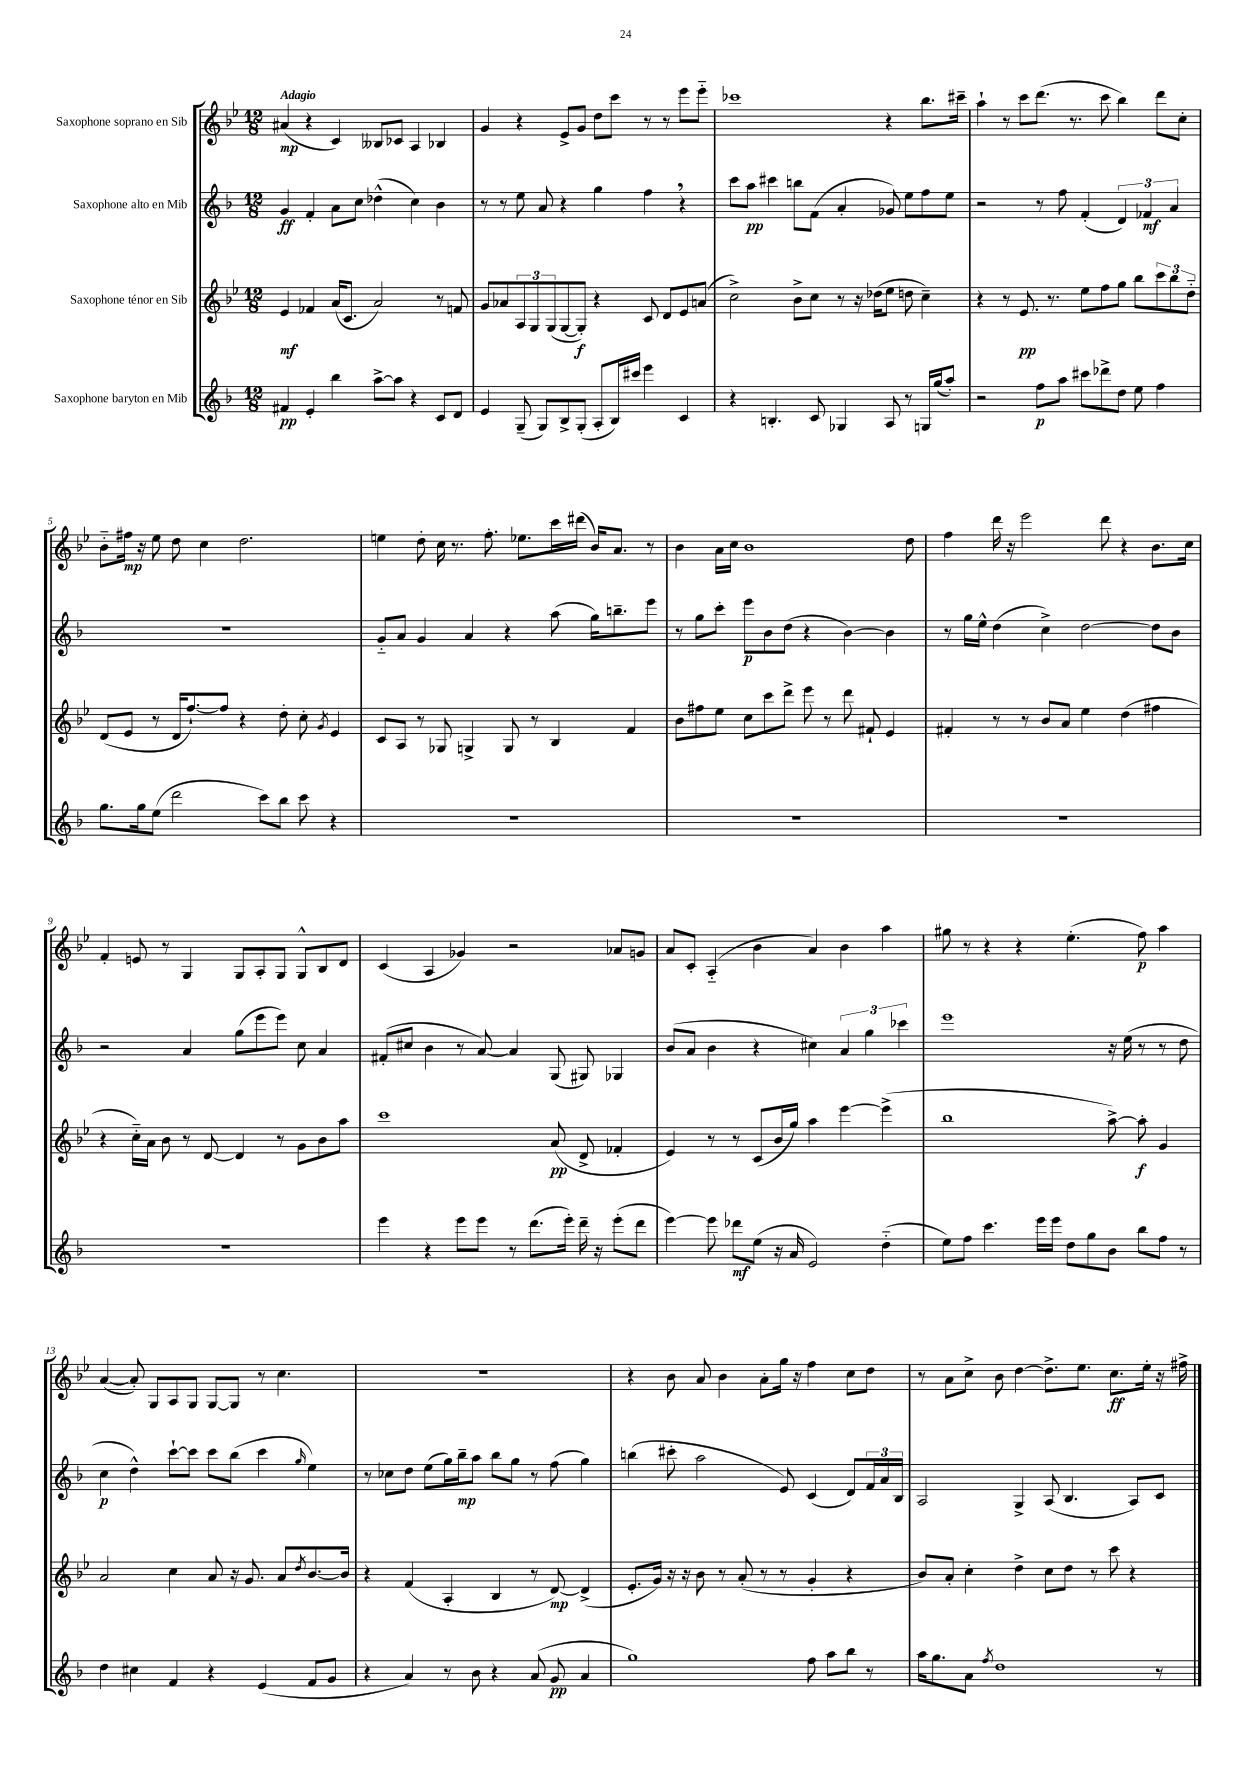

**kern	**kern	**kern	**kern
*staff4	*staff3	*staff2	*staff1
*clefG2	*clefG2	*clefG2	*clefG2
*k[b-]	*k[b-e-]	*k[b-]	*k[b-e-]
*M12/8	*M12/8	*M12/8	*M12/8
4f#/	4e-/	4g/	(4a#/
4e'/	4f-/	4f'/	4r
4bb-\	(16a/LK	8a\L	4c/)
.	8.c/J	.	.
.	.	8cc\J	.
[8aa^\L	2a/)	(4dd-^^\	8B--/L
8aa\]J	.	.	8c-/J
4r	.	4cc\)	4A/
8c/L	8r	4b-\	4B-/
8d/J	8f/	.	.
=	=	=	=
4e/	8g/L	8r	4g/
.	8a-/	8r	.
(8G~/	12A/	8ee\	4r
.	12G/	.	.
8G/L)	.	8a/	.
.	(12G/	.	.
8B-^/	[8G/	4r	8e-^/L
(8G'/J	8G'/]J)	.	8g/J
8A'/L	4r	4gg\	8dd\L
16B-/L)	.	.	8ccc\J
16ccc#/JJ	.	.	.
4eee\	8c/	4ff\	8r
.	8d/L	.	8r
4c/	8e-/	4r	8eee-\L
.	(8a/J	.	8eee-'~\J
=	=	=	=
4r	2cc^\)	8ccc\L	1ccc-
.	.	8aa\J	.
4.B'/	.	4ccc#\	.
.	8b-^\L	8bb\L	.
8c/	8cc\J	(8f\J	.
4G-/	8r	4a'/	.
.	16r	.	.
.	(16dd-\LK	.	.
8A/	8ee-\J	8g-/)	4r
8r	8dd\	8ee\L	.
16G/LL	4cc~\)	8ff\	8.bb-\L
(16gg/J	.	.	.
8aa'/J)	.	8ee\J	.
.	.	.	16ccc#~\Jk
=	=	=	=
2r	4r	2r	4aa`\
.	8r	.	8r
.	8.e-/	.	8ccc\L
8ff\L	.	8r	(8.ddd\J
.	8.r	.	.
8aa\J	.	8ff\	.
.	.	.	8.r
8ccc#\L	8ee-\L	(4f'/	.
8ddd-^\	8ff\	.	8ccc\
8dd\J	8gg\J	6d/)	4bb-\)
8ee\	8bb-\L	.	.
.	.	6f-/	.
4ff\	12ccc\	.	8ddd\L
.	12bb-\	6a/	.
.	.	.	8cc'\J
.	12dd'~\J	.	.
=	=	=	=
8.gg\L	(8d/L	1.r	8b-'~\L
.	8e-/J	.	16ff#\Jk
16gg\k	.	.	16r
(8ee\J	8r	.	8ee-\
2ddd\	16d/LK	.	8dd\
.	[8.ff`/)	.	.
.	.	.	4cc\
.	8ff/]J	.	.
.	4r	.	2.dd\
8ccc\L)	.	.	.
8bb-\J	8dd'\	.	.
8ccc\	8cc'\	.	.
.	8qg/	.	.
4r	4e-/	.	.
=	=	=	=
1.r	8c/L	8g'~/L	4ee\
.	8A/J	8a/J	.
.	8r	4g/	8dd'\
.	8G-/	.	16cc\
.	.	.	8.r
.	4G^/	4a/	.
.	.	.	8.ff'\
.	8G/	4r	.
.	.	.	8.ee-\L
.	8r	.	.
.	4B-/	(8aa\	16ccc\L
.	.	.	(16ddd#\JJ
.	.	16gg\LK)	16b-/LK)
.	.	8.bb~\	8.a/J
.	4f/	.	.
.	.	8eee\J	8r
=	=	=	=
1.r	8b-\L	8r	4b-\
.	8ff#\	8gg\L	.
.	8ee-\J	8ccc'\J	16a\LL
.	.	.	16cc\JJ
.	8cc\L	8eee\L	1b-
.	8ccc\	8b-\	.
.	8ddd^\J	(8dd\J	.
.	8eee-\	4r	.
.	8r	.	.
.	8ddd\	[4b-\)	.
.	8f#`/	.	.
.	4e-/	4b-\]	.
.	.	.	8dd\
=	=	=	=
1.r	4f#'/	8r	4ff\
.	.	16gg\LL	.
.	.	16ee^^\JJ	.
.	8r	(4dd\	16ddd\
.	.	.	16r
.	8r	.	2eee-\
.	8b-/L	4cc^\)	.
.	8a/J	.	.
.	4ee-\	[2dd\	.
.	.	.	8ddd\
.	(4dd\	.	4r
.	4ff#\	8dd\]L	8.b-\L
.	.	8b-\J	.
.	.	.	16cc\Jk
=	=	=	=
1.r	4r	2r	4f'/
.	16cc'~\LL)	.	8e/
.	16a\JJ	.	.
.	8b-\	.	8r
.	8r	4a/	4G/
.	[8d/	.	.
.	4d/]	(8gg\L	8G/L
.	.	8eee\	8A'/
.	8r	8eee\J)	8G/J
.	8g\L	8cc\	8G^^/L
.	8b-\	4a/	8B-/
.	8aa\J	.	8d/J
=	=	=	=
4eee\	1ccc	(8f#'/L	(4c/
.	.	8cc#/J	.
4r	.	4b-\	4A/
8eee\L	.	8r	4g-/)
8eee\J	.	[8a/)	.
8r	.	4a/]	2r
(8.ddd\L	.	.	.
.	(8a/	(8G/	.
16eee'\Jk)	.	.	.
16ddd~\	8d^/	8G#/)	.
16r	.	.	.
(8eee'\L	4f-'/	4G-/	8a-/L
8ddd\J	.	.	8g/J
=	=	=	=
[4eee\)	4e-/)	(8b-/L	8a/L
.	.	8a/J	8c'/J
8eee\]	8r	4b-\	(4A'~/
8ddd-\L	8r	.	.
(8ee\J	(8c/L	4r	4b-\
16r	16b-/L	.	.
16a/	16gg/JJ)	.	.
2e/)	4aa\	4cc#\)	4a/)
.	[4eee-\	6a/	4b-\
.	.	6gg\	.
(4dd'~\	(4eee-^\]	.	4aa\
.	.	6ccc-\	.
=	=	=	=
8ee\L)	1bb-	1eee	8gg#\
8ff\J	.	.	8r
4.ccc\	.	.	4r
.	.	.	4r
16eee\LL	.	.	.
16eee\JJ	.	.	.
8dd\L	.	.	(4.ee-'\
8gg\	.	.	.
8b-\J	[8aa^\)	16r	.
.	.	(16ee\	.
8bb-\L	8aa'\]	8r	8ff\)
8ff\J	4g/	8r	4aa\
8r	.	8dd\	.
=	=	=	=
4dd\	2a/	4cc\	([4a/
4cc#\	.	4dd^^\)	8a'/])
.	.	.	8G/L
4f/	4cc\	[8ccc`\L	8A/
.	.	8ccc\]J	8G/J
4r	8a/	8ccc\L	[8G/L
.	16r	(8bb-\J	8G/]J
.	8.g/	.	.
(4e/	.	4ccc\	8r
.	8a/L	.	4.cc\
.	8qdd/	16qqgg/	.
8f/L	[8.b-/	4ee\)	.
8g/J	.	.	.
.	16b-/]Jk	.	.
=	=	=	=
4r	4r	8r	1.r
.	.	8cc-\L	.
4a/)	(4f/	8dd\J	.
.	.	(8ee\L	.
8r	4A'/	16gg\L)	.
.	.	16bb-~\J	.
8b-\	.	8aa\J	.
4r	4B-/	8bb-\L	.
.	.	8gg\J	.
(8a/	8r	8r	.
8g/	[8d/)	(8ff\	.
4a/	(4d^/]	4gg\)	.
=	=	=	=
1gg)	8.e-'/L	(4bb\	4r
.	16g/Jk)	.	.
.	16r	8ccc#'\	8b-\
.	16r	.	.
.	8b-\	2aa\	8a/
.	8r	.	4b-\
.	(8a'/	.	.
.	8r	.	8a'\L
.	8r	8e/)	16gg\Jk
.	.	.	16r
8ff\	4g'/	(4c/	4ff\
8aa\L	.	.	.
8bb-\J	4r	8d/L)	8cc\L
8r	.	24f/L	8dd\J
.	.	24a/	.
.	.	24B-/JJ	.
=	=	=	=
16aa\LK	8b-/L)	2A/	8r
8.gg\	.	.	.
.	8a'/J	.	8a\L
8a\J	4cc'\	.	8cc^\J
8qff/	.	.	.
1dd	.	.	8b-\
.	4dd^\	4G^/	[4dd\
.	8cc\L	(8A/	8.dd^\]L
.	8dd\J	4.B-/	.
.	.	.	8.ee-\J
.	8r	.	.
.	8ccc\	.	8.cc\L
.	4r	8A/L)	.
.	.	.	16ee-'\Jk
8r	.	8c/J	16r
.	.	.	16ff#^\
==	==	==	==
*-	*-	*-	*-
